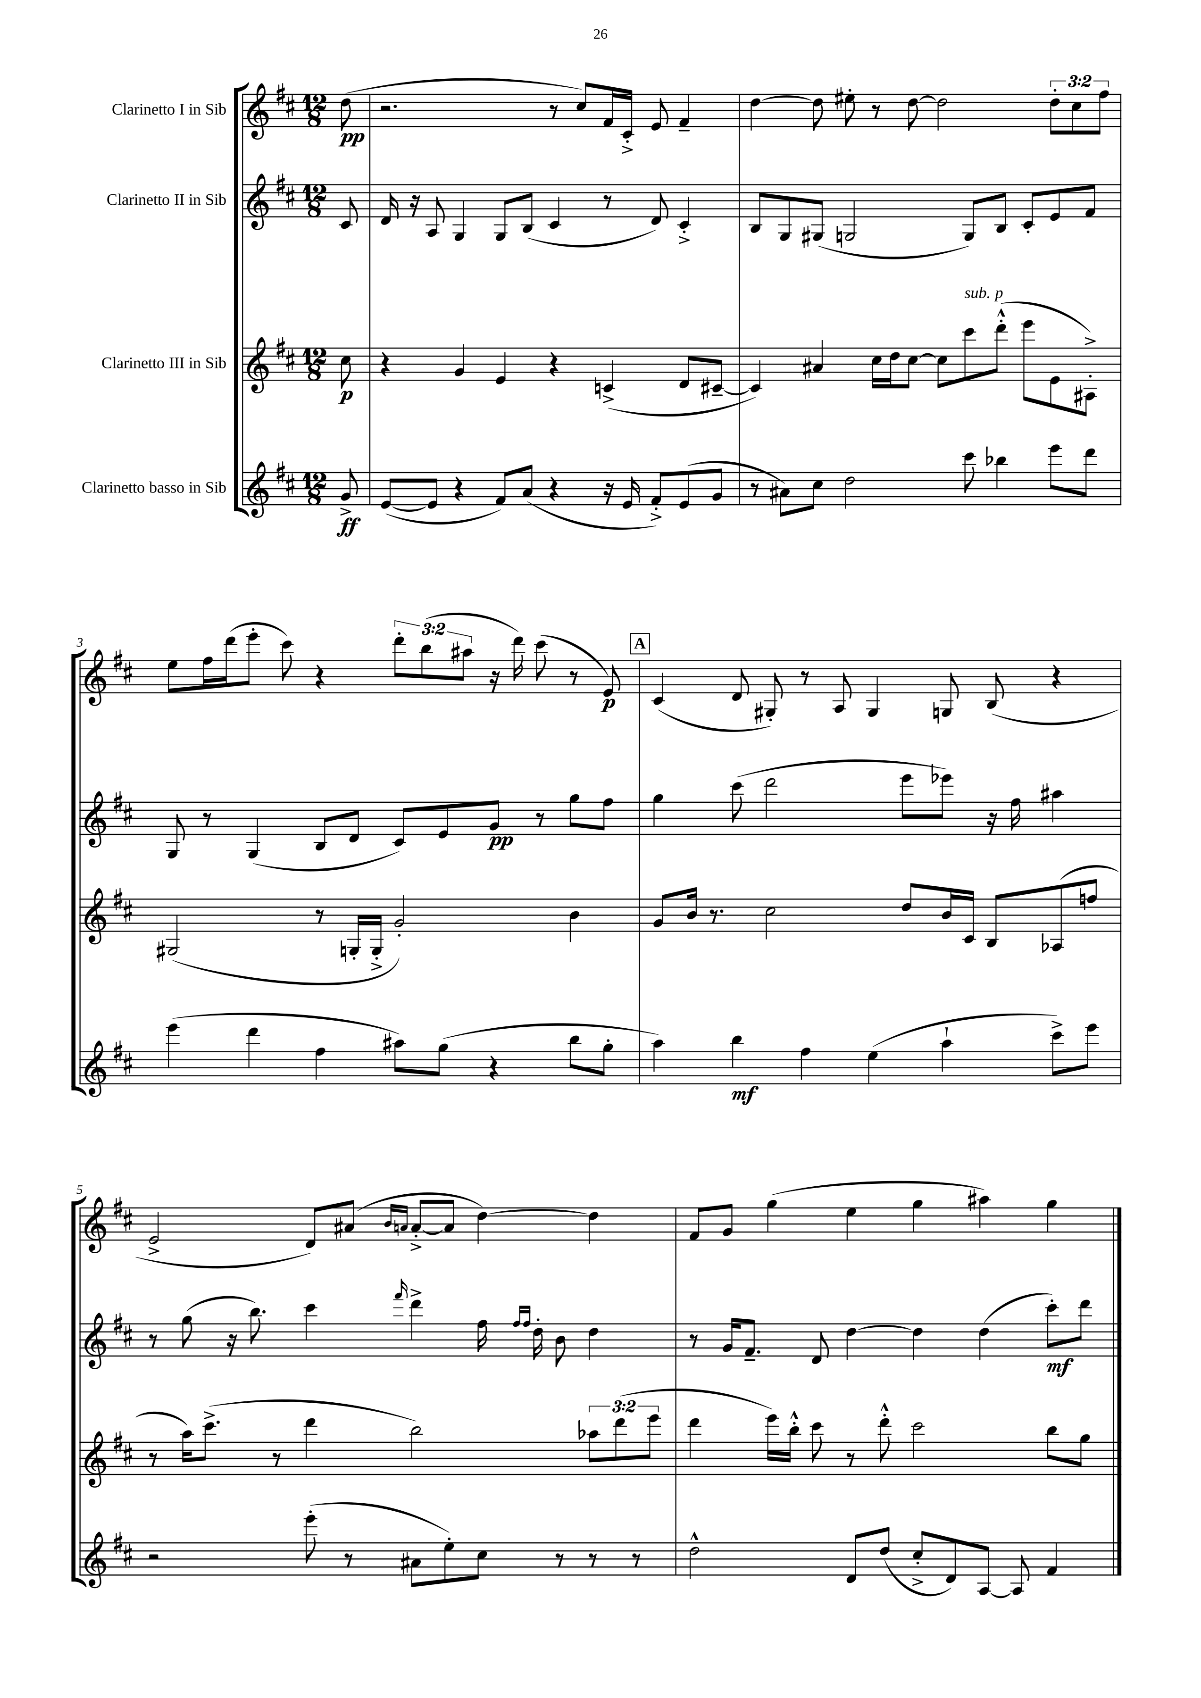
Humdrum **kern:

**kern	**kern	**kern	**kern
*staff4	*staff3	*staff2	*staff1
*clefG2	*clefG2	*clefG2	*clefG2
*k[f#c#]	*k[f#c#]	*k[f#c#]	*k[f#c#]
*M12/8	*M12/8	*M12/8	*M12/8
8g^/	8cc#\	8c#/	(8dd\
=	=	=	=
([8e/L	4r	16d/	2.r
.	.	16r	.
8e/]J	.	8A/	.
4r	4g/	4G/	.
8f#/L)	4e/	8G/L	.
(8a/J	.	(8B/J	.
4r	4r	4c#/	8r
.	.	.	8cc#/L)
16r	(4c^/	8r	16f#/L
16e/	.	.	16c#'^/JJ
8f#'^/L)	.	8d/)	8e/
(8e/	8d/L	4c#'^/	4f#~/
8g/J	[8c#~/J	.	.
=	=	=	=
8r	4c#/])	8B/L	[4dd\
8a#\L)	.	8G/	.
8cc#\J	4a#/	(8G#/J	8dd\]
2dd\	.	2G/	8ee#'\
.	16cc#\LL	.	8r
.	16dd\J	.	.
.	[8cc#\J	.	[8dd\
.	8cc#\]L	.	2dd\]
8ccc#\	8ccc#\	8G/L)	.
4bb-\	(8ddd'^^\J	8B/J	.
.	8eee\L	8c#'/L	.
8eee\L	8e\	8e/	12dd'\L
.	.	.	12cc#\
8ddd\J	8A#'^\J)	8f#/J	.
.	.	.	12ff#\J
=	=	=	=
(4eee\	(2G#/	8G/	8ee\L
.	.	8r	16ff#\L
.	.	.	(16ddd\J
4ddd\	.	(4G/	8eee'\J
.	.	.	8ccc#\)
4ff#\	8r	8B/L	4r
.	16G'/LL	8d/J	.
.	16G'^/JJ	.	.
8aa#\L)	2g'/)	8c#/L)	12ddd'\L
.	.	.	(12bb\
(8gg\J	.	8e/	.
.	.	.	12aa#\J
4r	.	8g/J	16r
.	.	.	16ddd\)
.	.	8r	(8ccc#\
8bb\L	4b\	8gg\L	8r
8gg'\J	.	8ff#\J	8e/)
=	=	=	=
4aa\)	8g/L	4gg\	(4c#/
.	16b/Jk	.	.
.	8.r	.	.
4bb\	.	(8ccc#\	8d/
.	2cc#\	2ddd\	8G#'/)
4ff#\	.	.	8r
.	.	.	8A/
(4ee\	.	.	4G#/
.	8dd/L	8eee\L	.
4aa`\	16b/L	8eee-\J)	8G/
.	16c#/JJ	.	.
.	8B/L	16r	(8B/
.	.	16ff#\	.
8ccc#^\L)	(8A-/	4aa#\	4r
8eee\J	8ff/J	.	.
=	=	=	=
2r	8r	8r	2e^/
.	16aa\LK)	(8gg\	.
.	(8.ccc#^\J	.	.
.	.	16r	.
.	.	8.bb\)	.
.	8r	.	.
(8eee'\	4ddd\	4ccc#\	8d/L)
8r	.	.	(8a#/J
.	.	.	16qqb/LL
.	.	16qqfff#/	16qqa/JJ
8a#\L	2bb\)	4ddd^\	[8a'^/L
8ee'\)	.	.	8a/]J
8cc#\J	.	16ff#\	[4dd\)
.	.	16qqff#/LL	.
.	.	16qqff#/JJ	.
.	.	16dd'\	.
8r	.	8b\	.
8r	12aa-\L	4dd\	4dd\]
.	(12ddd\	.	.
8r	.	.	.
.	12eee\J	.	.
=	=	=	=
2dd^^\	4ddd\	8r	8f#/L
.	.	16g/LK	8g/J
.	.	8.f#~/J	.
.	16eee\LL)	.	(4gg\
.	16bb'^^\JJ	.	.
.	8ccc#\	8d/	.
8d/L	8r	[4dd\	4ee\
(8dd/J	8ddd'^^\	.	.
8cc#'^/L	2ccc#\	4dd\]	4gg\
8d/)	.	.	.
[8A/J	.	(4dd\	4aa#\)
8A/]	.	.	.
4f#/	8bb\L	8ccc#'\L)	4gg\
.	8gg\J	8ddd\J	.
==	==	==	==
*-	*-	*-	*-
